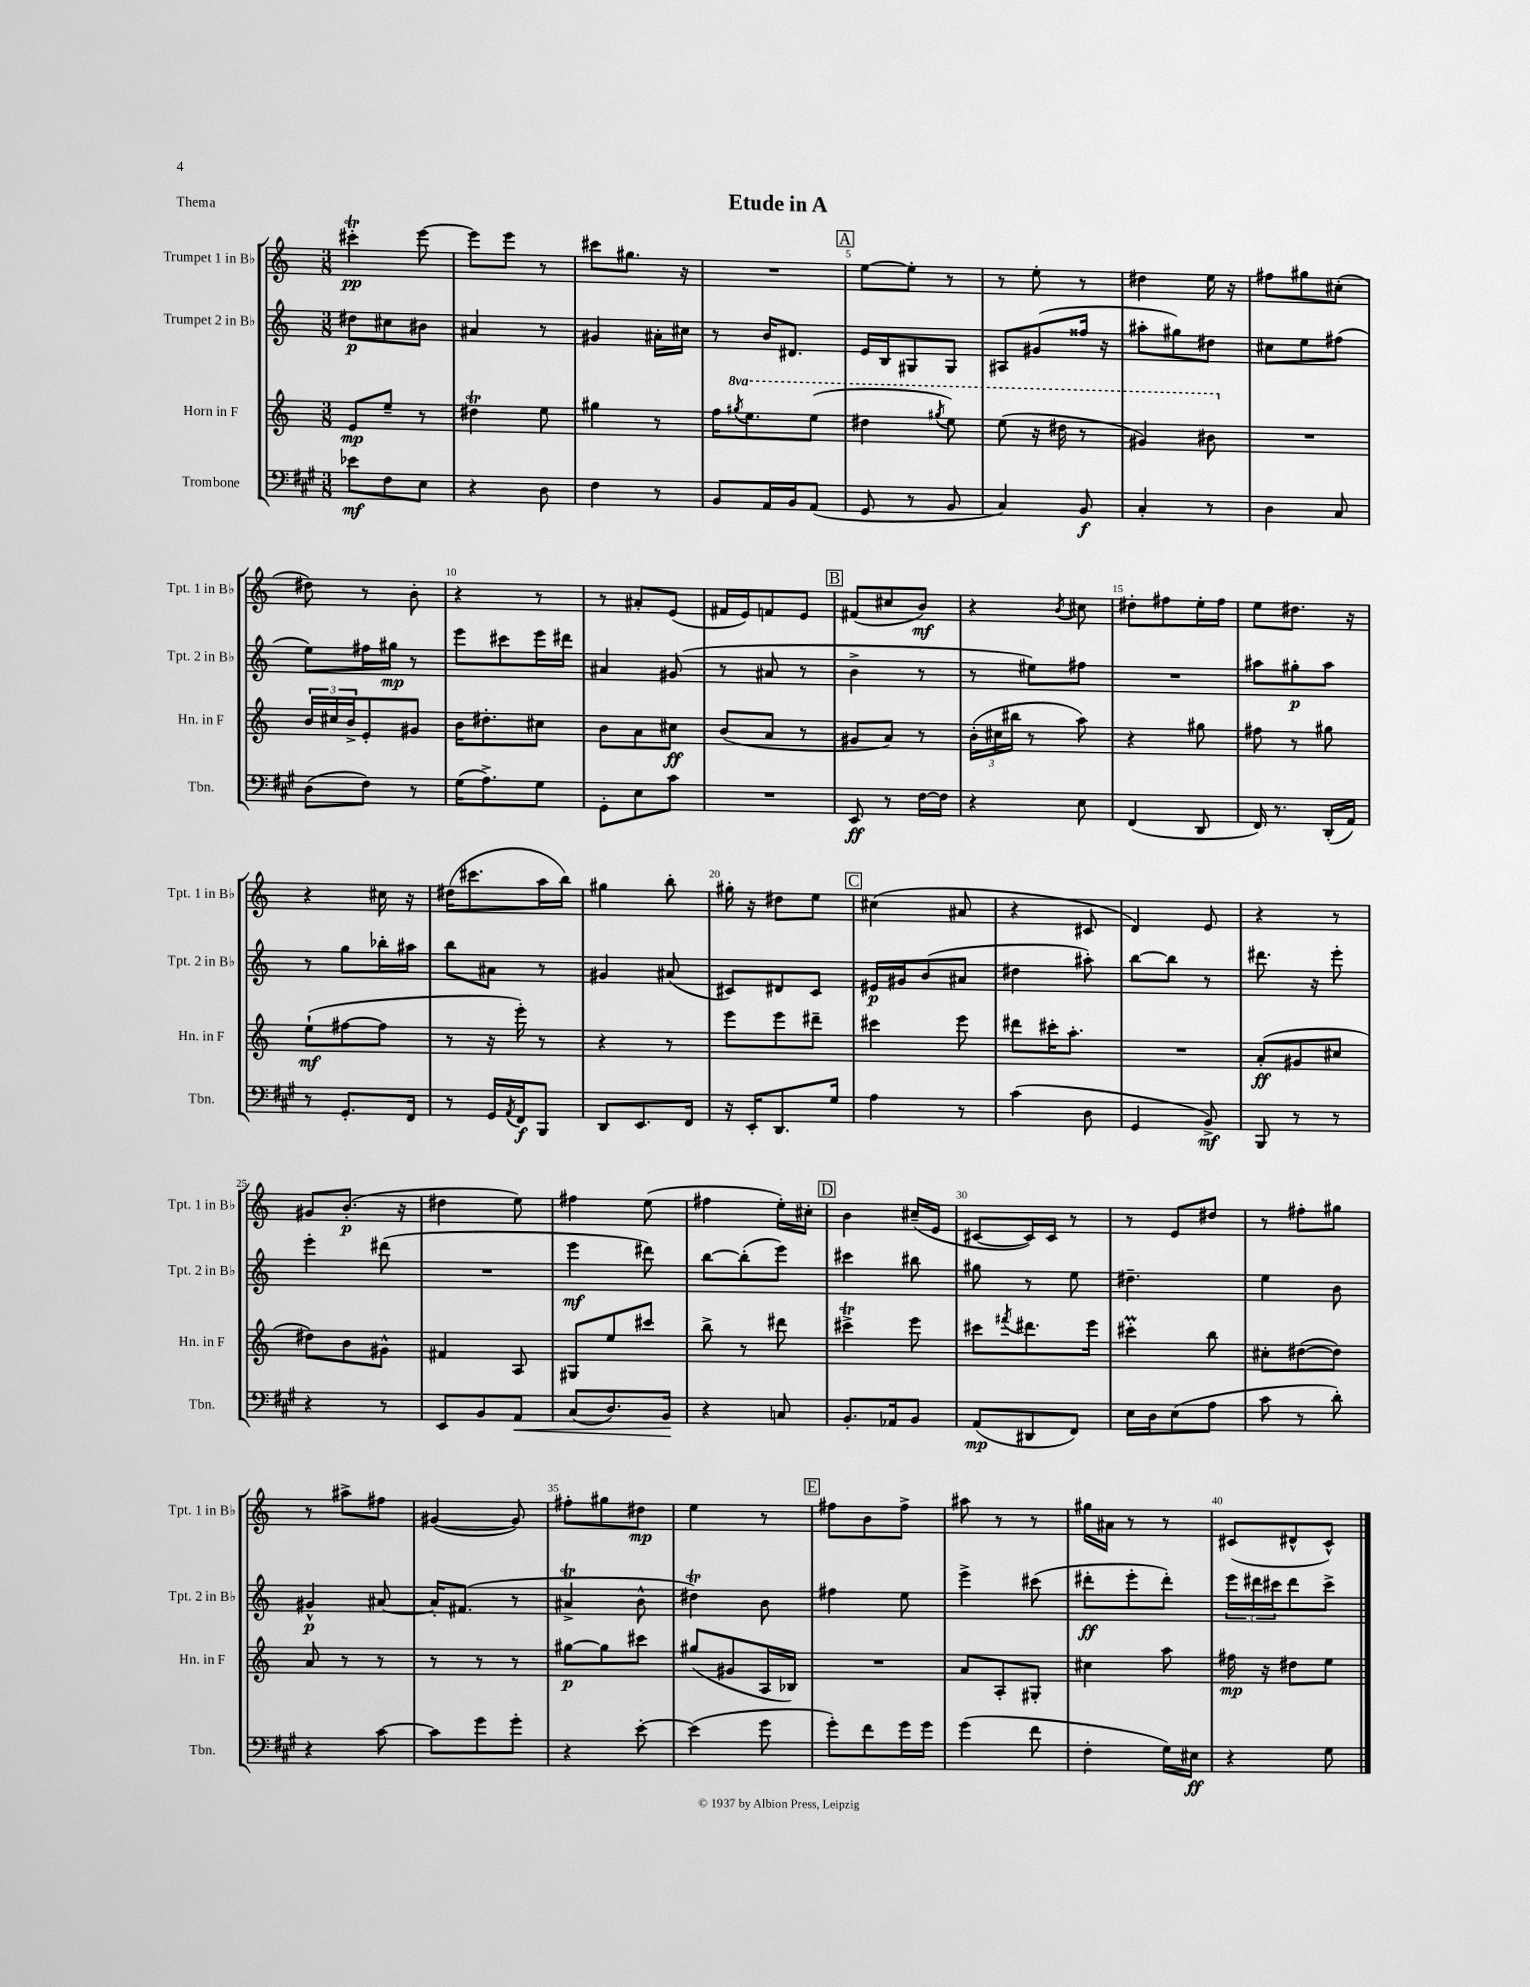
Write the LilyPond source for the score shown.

\header { title = "Etude in A" piece = "Thema" }
<<
\new StaffGroup <<
\new Staff = "s0" \with { instrumentName = "Trumpet 1 in Bb" shortInstrumentName = "Tpt. 1 in Bb" } {
    \clef treble \key c \major \numericTimeSignature \time 3/8
    cis'''4-.\trill\pp e'''8~ |
    e'''8 e'''8 r8 |
    cis'''8 gis''8. r16 |
    R4. |
    \mark \markup { \box "A" } e''8~ e''8-. r8 |
    r8 e''8-. r8 |
    dis''4 e''16 r16 |
    fis''8 gis''8 cis''8-.( |
    dis''8) r8 b'8-. |
    r4 r8 |
    r8 ais'8-. e'8( |
    fis'16 e'16) f'8 e'8 |
    \mark \markup { \box "B" } fis'8( cis''8 b'8\mf) |
    r4 \acciaccatura { b'8 } cis''8 |
    dis''8-. fis''8 e''16-. fis''16 |
    e''8 dis''8. r16 |
    r4 cis''16 r16 |
    dis''16( cis'''8. a''16 b''16) |
    gis''4 b''8-. |
    gis''16-. r16 dis''8 e''8 |
    \mark \markup { \box "C" } cis''4( ais'8 |
    r4 cis'8 |
    d'4) e'8 |
    r4 r8 |
    gis'8 b'8.-.\p( r16 |
    dis''4 e''8) |
    fis''4 e''8( |
    fis''4 e''16-.) cis''16-. |
    \mark \markup { \box "D" } b'4 cis''16--( e'16 |
    cis'8~ cis'16) cis'16 r8 |
    r8 e'8 dis''8 |
    r8 fis''8-. gis''8 |
    r8 ais''8-> fis''8 |
    gis'4~( gis'8) |
    fis''8-. gis''8 dis''8\mp |
    e''4 r8 |
    \mark \markup { \box "E" } fis''8 b'8 fis''8-> |
    ais''8 r8 r8 |
    gis''16 ais'16 r8 r8 |
    cis'8( dis'8-^ cis'8-^) \bar "|." |
}
\new Staff = "s1" \with { instrumentName = "Trumpet 2 in Bb" shortInstrumentName = "Tpt. 2 in Bb" } {
    \clef treble \key c \major \numericTimeSignature \time 3/8
    dis''8\p cis''8 bis'8 |
    ais'4 r8 |
    gis'4 ais'16-. cis''16 |
    r8 b'16 dis'8. |
    \mark \markup { \box "A" } e'16 b16 gis8 gis8 |
    ais8 gis'8( fisis''16 r16 |
    ais''8-. gis''8) dis''8 |
    cis''8 e''8 fis''8( |
    e''8) fis''16 gis''16\mp r8 |
    e'''8 cis'''8 e'''16 dis'''16 |
    ais'4 gis'8( |
    r8 ais'8 r8 |
    \mark \markup { \box "B" } b'4-> r8 |
    r8 eis''8) fis''8 |
    R4. |
    ais''8 gis''8-.\p ais''8 |
    r8 g''8 bes''16-. ais''16 |
    b''8 ais'8 r8 |
    gis'4 ais'8( |
    cis'8) dis'8 cis'8 |
    \mark \markup { \box "C" } eis'16\p gis'16 b'8( ais'8 |
    dis''4 ais''8-.) |
    b''8~ b''8 r8 |
    dis'''8. r16 e'''8-. |
    e'''4-. dis'''8( |
    R4. |
    e'''4\mf dis'''8) |
    b''8~ b''8-.( e'''8) |
    \mark \markup { \box "D" } cis'''4 bis''8 |
    gis''8 r8 e''8 |
    dis''4.-- |
    e''4 b'8 |
    gis'4-^\p ais'8~ |
    ais'16-. fis'8.( r8 |
    ais'4->\trill b'8-^ |
    dis''4\trill) b'8 |
    \mark \markup { \box "E" } fis''4 e''8 |
    e'''4-> cis'''8( |
    dis'''8-.\ff e'''8-. dis'''8-.) |
    \tuplet 3/2 { e'''16 dis'''16 cis'''16 } dis'''8 cis'''8-> \bar "|." |
}
\new Staff = "s2" \with { instrumentName = "Horn in F" shortInstrumentName = "Hn. in F" } {
    \clef treble \key c \major \numericTimeSignature \time 3/8 \set Staff.ottavationMarkups = #ottavation-simple-ordinals
    e'8\mp e''8-- r8 |
    dis''4\trill e''8 |
    gis''4 r8 |
    f''16 \ottava #1 \acciaccatura { gis'''8 } e'''8. e'''8( |
    \mark \markup { \box "A" } dis'''4 \acciaccatura { gis'''8 } e'''8) |
    e'''8( r16 dis'''16 r8 |
    gis''4) bis''8 \ottava #0 |
    R4. |
    \tuplet 3/2 { b'16 cis''16 b'16-> } e'8-. gis'8 |
    b'16 dis''8.-. cis''8 |
    b'8 a'8 cis''8\ff |
    b'8( a'8 r8 |
    \mark \markup { \box "B" } gis'8 a'8) r8 |
    \tuplet 3/2 { b'16-.( cis''16 bis''16 } r8 a''8) |
    r4 gis''8 |
    fis''8 r8 gis''8 |
    e''8-!\mf( fis''8~ fis''8 |
    r8 r16 e'''16-.) r8 |
    r4 r8 |
    e'''8 e'''8 dis'''8-- |
    \mark \markup { \box "C" } cis'''4 e'''8 |
    dis'''8 cis'''16-. a''8.-. |
    R4. |
    a'8-.\ff( gis'8 cis''8 |
    dis''8) b'8 gis'8-^ |
    fis'4 a8 |
    gis8 e''8 cis'''8 |
    b''8-> r8 dis'''8 |
    \mark \markup { \box "D" } cis'''4->\trill e'''8 |
    cis'''8 \acciaccatura { fis'''8 } dis'''8. e'''16 |
    cis'''4-.\prall b''8 |
    cis''8-. dis''8~( dis''8) |
    a'8 r8 r8 |
    r8 r8 r8 |
    gis''8~\p gis''8 cis'''8 |
    gis''8( gis'8 a16 bes16) |
    \mark \markup { \box "E" } R4. |
    a'8 a8-. gis8-. |
    cis''4 a''8 |
    fis''16\mp r16 dis''8 e''8 \bar "|." |
}
\new Staff = "s3" \with { instrumentName = "Trombone" shortInstrumentName = "Tbn." } {
    \clef bass \key a \major \numericTimeSignature \time 3/8
    ees'8\mf fis8 e8 |
    r4 d8 |
    fis4 r8 |
    b,8 a,16 b,16 a,8( |
    \mark \markup { \box "A" } gis,8 r8 b,8 |
    cis4) b,8\f |
    cis4-. r8 |
    d4 cis8 |
    d8( fis8) r8 |
    gis16( a8.->) gis8 |
    gis,8-. e8 cis'8 |
    R4. |
    \mark \markup { \box "B" } e,8\ff r8 fis16~ fis16 |
    r4 e8 |
    fis,4( d,8 |
    fis,16) r8. d,16-.( a,16) |
    r8 gis,8.-. fis,16 |
    r8 gis,16 \acciaccatura { a,8 } fis,16\f b,,8 |
    d,8 e,8. fis,16 |
    r16 e,16-. d,8. gis16 |
    \mark \markup { \box "C" } a4 r8 |
    cis'4( d8 |
    gis,4 b,8->\mf) |
    b,,8 r8 r8 |
    r4 r8 |
    e,8 b,8 a,8\< |
    cis8( d8.) b,16\! |
    r4 c8 |
    \mark \markup { \box "D" } b,8.-. aes,16 b,8 |
    a,8\mp( dis,8 fis,8) |
    e16 d16 e8( a8 |
    cis'8 r8 d'8-.) |
    r4 cis'8~ |
    cis'8 gis'8 gis'8-. |
    r4 e'8~-. |
    e'4( gis'8 |
    \mark \markup { \box "E" } gis'8-.) fis'8 gis'16 gis'16 |
    gis'4( fis'8 |
    fis4-. gis16) eis16\ff |
    r4 gis8 \bar "|." |
}
>>
>>
\layout { \context { \Score \override BarNumber.break-visibility = ##(#f #t #t) barNumberVisibility = #(every-nth-bar-number-visible 5) } }
